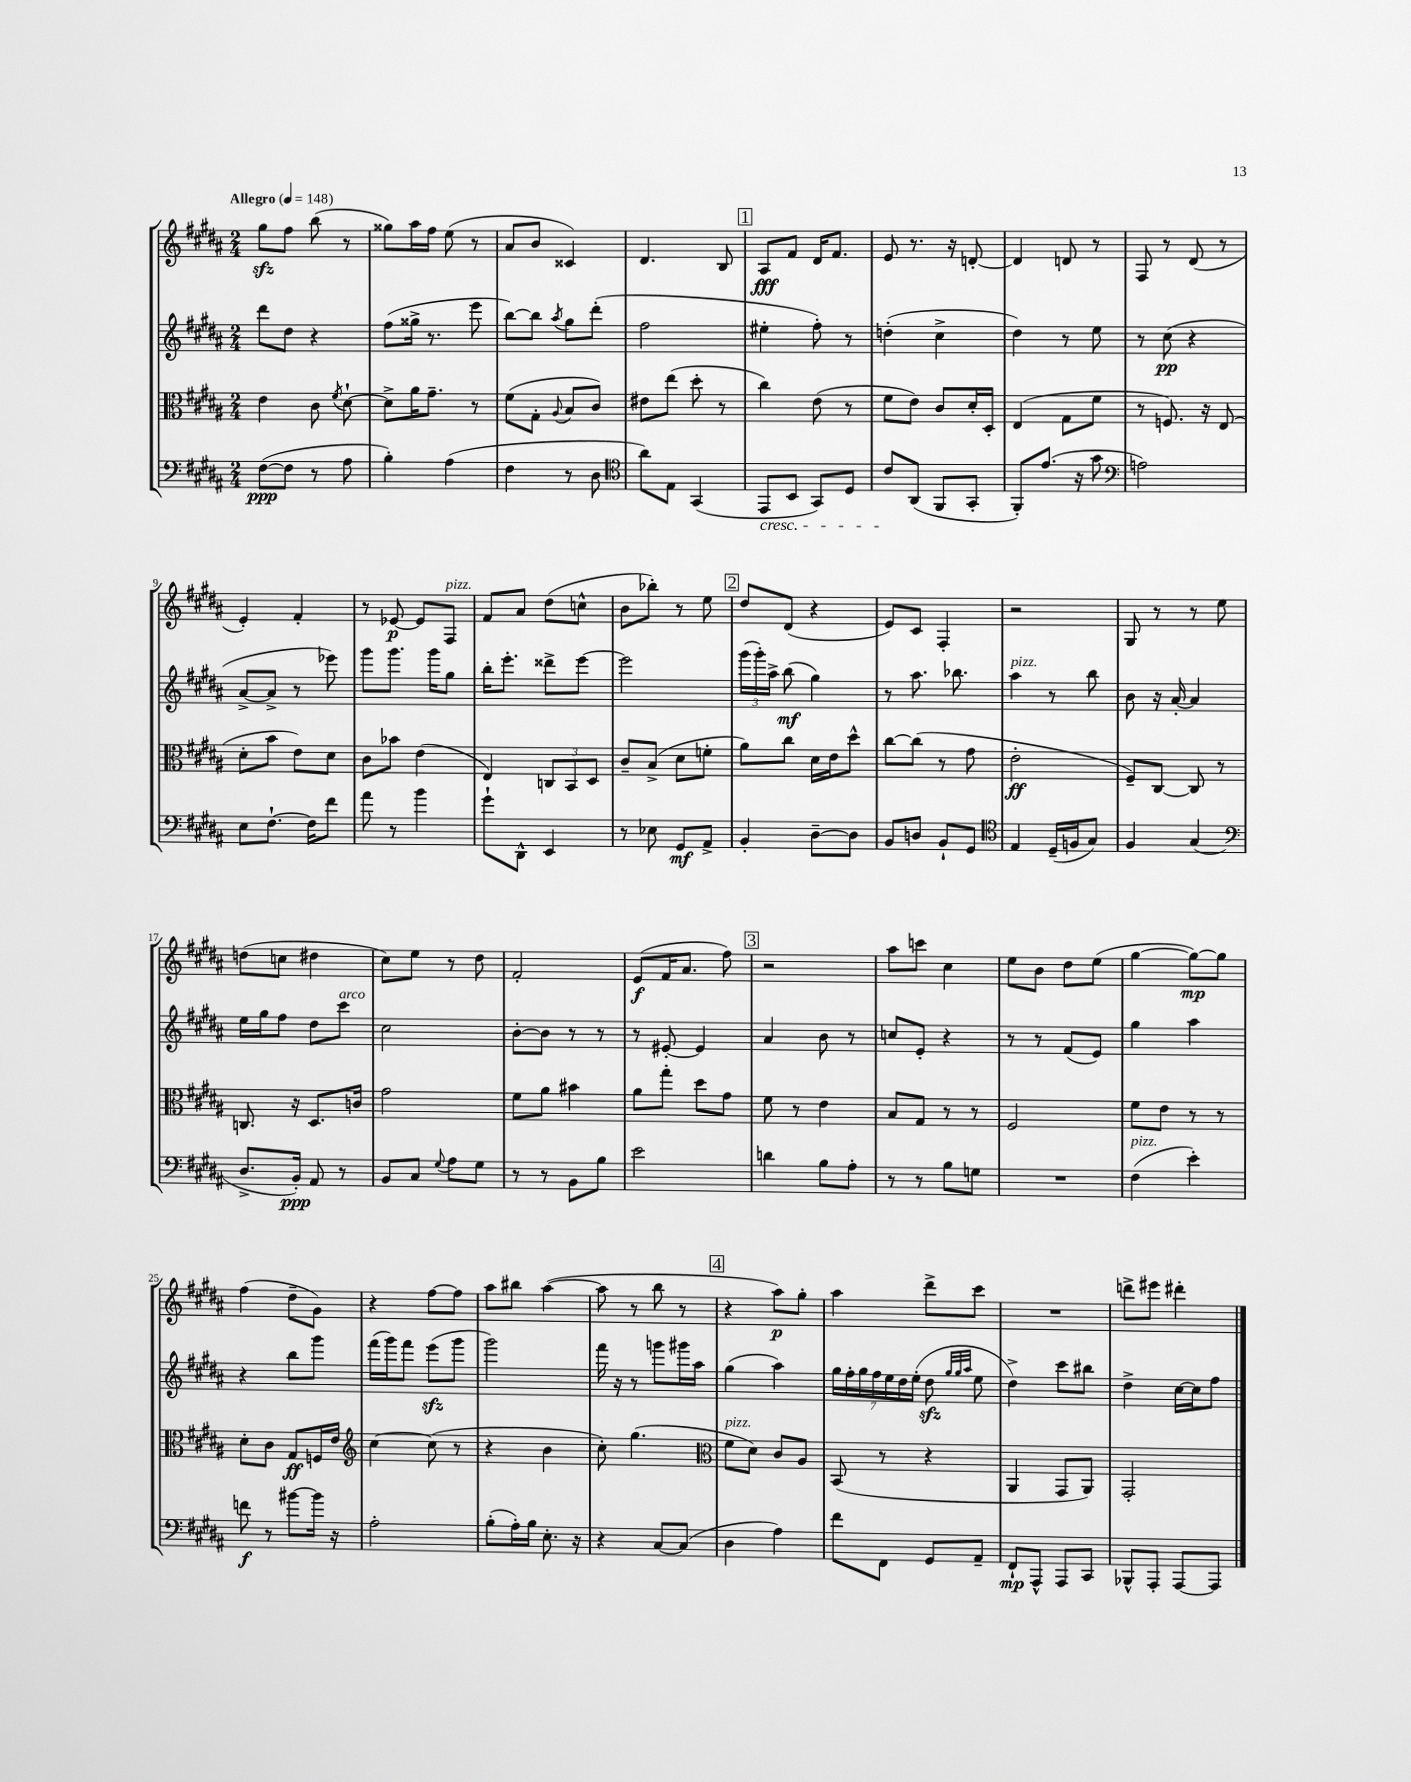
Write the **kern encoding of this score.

**kern	**dynam	**kern	**dynam	**kern	**dynam	**kern	**dynam
*part4	*part4	*part3	*part3	*part2	*part2	*part1	*part1
*staff4	*staff4	*staff3	*staff3	*staff2	*staff2	*staff1	*staff1
*clefF4	*	*clefC3	*	*clefG2	*	*clefG2	*
*k[f#c#g#d#a#]	*	*k[f#c#g#d#a#]	*	*k[f#c#g#d#a#]	*	*k[f#c#g#d#a#]	*
*M2/4	*	*M2/4	*	*M2/4	*	*M2/4	*
*MM148	*	*MM148	*	*MM148	*	*MM148	*
=1	=1	=1	=1	=1	=1	=1	=1
!	!	!	!	!	!	!LO:TX:a:B:t=Allegro	!
([8F#\L	ppp	4e\	.	8ddd#\L	.	8gg#zz\L	.
8F#\J]	.	.	.	8dd#\J	.	8ff#\J	.
8r	.	8c#\	.	4r	.	(8bb\	.
.	.	8qf#/	.	.	.	.	.
8A#\	.	[8d#`\	.	.	.	8r	.
=2	=2	=2	=2	=2	=2	=2	=2
4B'\)	.	8d#^\L]	.	(8ff#\L	.	8gg##X\L)	.
.	.	16a#\K	.	16gg##X^\Jk	.	16aa#\L	.
.	.	8.g#~\J	.	8.r	.	16ff#\JJ	.
(4A#\	.	.	.	.	.	(8ee\	.
.	.	8r	.	8eee\	.	8r	.
=3	=3	=3	=3	=3	=3	=3	=3
4F#\	.	(8f#\L	.	[8bb\L)	.	8a#/L	.
.	.	8G#'\J	.	8bb\J]	.	8b/J	.
.	.	8qqA#/	.	8qaa#/	.	.	.
8r	.	8B/L	.	8gg#\L	.	4c##X/)	.
8D#\	.	8c#/J)	.	(8ddd#'\J	.	.	.
=4	=4	=4	=4	=4	=4	=4	=4
*clefC4	*	*	*	*	*	*	*
8a#\L)	.	8e#X\L	.	2ff#\	.	4.d#/	.
8E\J	.	(8ee\J	.	.	.	.	.
(4GG#/	.	8dd#'\	.	.	.	.	.
.	.	8r	.	.	.	8B/	.
!!LO:REH:place=s1:t=1
=5	=5	=5	=5	=5	=5	=5	=5
!LO:TX:b:i:t=cresc.	!	!	!	!	!	!	!
8EE/L	.	4cc#\)	.	4ee#X'\	.	8A#/L	fff
8BB/J	.	.	.	.	.	8f#/J	.
8GG#/L)	.	(8e\	.	8ff#'\)	.	16d#/KL	.
.	.	.	.	.	.	8.f#/J	.
8D#/J	.	8r	.	8r	.	.	.
=6	=6	=6	=6	=6	=6	=6	=6
8c#/L	.	8f#\L	.	(4ddn'\	.	8e/	.
(8AA#/J	.	8e\J)	.	.	.	8.r	.
8FF#/L	.	8c#/L	.	4cc#^\	.	.	.
.	.	.	.	.	.	16r	.
8GG#'/J	.	16d#'/L	.	.	.	[8dn'/	.
.	.	16D#'/JJ	.	.	.	.	.
=7	=7	=7	=7	=7	=7	=7	=7
8FF#'/L)	.	(4E/	.	4dd#\)	.	4d/]	.
(8.e/J	.	.	.	.	.	.	.
.	.	8G#\L	.	8r	.	8dn/	.
16r	.	.	.	.	.	.	.
8g#\	.	8f#\J	.	8ee\	.	8r	.
=8	=8	=8	=8	=8	=8	=8	=8
*clefF4	*	*	*	*	*	*	*
2An\)	.	8r	.	8r	.	8F#/	.
.	.	8.Fn/)	.	(8cc#\	pp	8r	.
.	.	.	.	4r	.	(8d#/	.
.	.	16r	.	.	.	.	.
.	.	(8E/	.	.	.	8r	.
!!LO:LB:g=z
=9	=9	=9	=9	=9	=9	=9	=9
8E\L	.	8d#'\L	.	[8a#^/L	.	4e'/)	.
[8.F#`\J	.	8b\J	.	8a#^/J]	.	.	.
.	.	8e\L)	.	8r	.	4f#'/	.
16F#\KL]	.	.	.	.	.	.	.
8f#\J	.	8d#\J	.	8eee-X\)	.	.	.
=10	=10	=10	=10	=10	=10	=10	=10
8a#\	.	8c#\L	.	8ggg#\L	.	8r	.
8r	.	8b-X\J	.	8.ggg#\J	.	[8e-X/	p
4b\	.	(4e\	.	.	.	8e-/L]	.
.	.	.	.	16ggg#\KL	.	.	.
!	!	!	!	!	!	!LO:TX:a:i:t=pizz.	!
.	.	.	.	8gg#\J	.	8F#/J	.
=11	=11	=11	=11	=11	=11	=11	=11
8g#`\L	.	4E/)	.	16bb'\KL	.	8f#/L	.
.	.	.	.	8.eee'\J	.	.	.
8DD#^^\J	.	.	.	.	.	8a#/J	.
4EE/	.	12Cn/L	.	8ddd##X^\L	.	(8dd#\L	.
.	.	12BB/	.	.	.	.	.
.	.	.	.	[8eee\J	.	8ccn^^\J	.
.	.	12D#/J	.	.	.	.	.
=12	=12	=12	=12	=12	=12	=12	=12
8r	.	8c#~/L	.	2eee\]	.	8b\L	.
8E-X\	.	(8B^/J	.	.	.	8bb-X'\J)	.
8GG#/L	mf	8d#\L	.	.	.	8r	.
8AA#^/J	.	8fn'\J	.	.	.	8ee\	.
!!LO:REH:place=s1:t=2
=13	=13	=13	=13	=13	=13	=13	=13
4BB'/	.	8a#\L)	.	(24ggg#\LL	.	8dd#/L	.
.	.	.	.	24ggg#'\)	.	.	.
.	.	.	.	24aa#^\JJ	.	.	.
.	.	8cc#\J	.	(8bb\	mf	(8d#/J	.
[8D#~\L	.	16d#\LL	.	4gg#\)	.	4r	.
.	.	16e\J	.	.	.	.	.
8D#\J]	.	8dd#^^\J	.	.	.	.	.
=14	=14	=14	=14	=14	=14	=14	=14
8BB/L	.	[8cc#\L	.	8r	.	8e/L)	.
8Dn/J	.	(8cc#\J]	.	8.aa#\	.	8c#/J	.
8BB`/L	.	8r	.	.	.	4F#'/	.
.	.	.	.	8.bb-X\	.	.	.
8GG#/J	.	8g#\	.	.	.	.	.
=15	=15	=15	=15	=15	=15	=15	=15
*clefC4	*	*	*	*	*	*	*
!	!	!	!	!LO:TX:a:i:t=pizz.	!	!	!
4E/	.	2e'\	ff	4aa#\	.	2r	.
(16D#~/LL	.	.	.	8r	.	.	.
16Fn/J	.	.	.	.	.	.	.
8G#/J)	.	.	.	8bb\	.	.	.
=16	=16	=16	=16	=16	=16	=16	=16
4F#/	.	8F#~/L)	.	8b\	.	8G#/	.
.	.	[8C#/J	.	16r	.	8r	.
.	.	.	.	[16a#'/	.	.	.
(4G#/	.	8C#/]	.	4a#/]	.	8r	.
.	.	8r	.	.	.	8ee\	.
!!LO:LB:g=z
=17	=17	=17	=17	=17	=17	=17	=17
*clefF4	*	*	*	*	*	*	*
8.D#^/L	.	8.Cn/	.	16ee\LL	.	(8ddn\L	.
.	.	.	.	16gg#\J	.	.	.
.	.	.	.	8ff#\J	.	8ccn\J	.
16BB'/Jk)	ppp	16r	.	.	.	.	.
8AA#/	.	8.D#/L	.	8dd#\L	.	4dd#X\	.
!	!	!	!	!LO:TX:a:i:t=arco	!	!	!
8r	.	.	.	8ccc#\J	.	.	.
.	.	16cn/Jk	.	.	.	.	.
=18	=18	=18	=18	=18	=18	=18	=18
8BB/L	.	2g#\	.	2cc#\	.	8cc#\L)	.
8C#/J	.	.	.	.	.	8ee\J	.
8qqG#/	.	.	.	.	.	.	.
8A#\L	.	.	.	.	.	8r	.
8G#\J	.	.	.	.	.	8dd#\	.
=19	=19	=19	=19	=19	=19	=19	=19
8r	.	8f#\L	.	[8b'\L	.	2f#'/	.
8r	.	8a#\J	.	8b\J]	.	.	.
8BB\L	.	4b#X\	.	8r	.	.	.
8B\J	.	.	.	8r	.	.	.
=20	=20	=20	=20	=20	=20	=20	=20
2e\	.	8a#\L	.	8r	.	(8e/L	f
.	.	8gg#'\J	.	[8e#X'/	.	16f#/K	.
.	.	.	.	.	.	8.a#/J	.
.	.	8dd#\L	.	4e#/]	.	.	.
.	.	8g#\J	.	.	.	8ff#\)	.
!!LO:REH:place=s1:t=3
=21	=21	=21	=21	=21	=21	=21	=21
4dn\	.	8f#\	.	4a#/	.	2r	.
.	.	8r	.	.	.	.	.
8B\L	.	4e\	.	8b\	.	.	.
8A#'\J	.	.	.	8r	.	.	.
=22	=22	=22	=22	=22	=22	=22	=22
8r	.	8B/L	.	8ccn/L	.	8aa#\L	.
8r	.	8G#/J	.	8e'/J	.	8cccn\J	.
8B\L	.	8r	.	4r	.	4cc#\	.
8Gn\J	.	8r	.	.	.	.	.
=23	=23	=23	=23	=23	=23	=23	=23
2r	.	2F#/	.	8r	.	8ee\L	.
.	.	.	.	8r	.	8b\J	.
.	.	.	.	(8f#/L	.	8dd#\L	.
.	.	.	.	8e/J)	.	(8ee\J	.
=24	=24	=24	=24	=24	=24	=24	=24
!LO:TX:a:i:t=pizz.	!	!	!	!	!	!	!
(4F#\	.	8f#\L	.	4gg#\	.	[4gg#\	.
.	.	8e\J	.	.	.	.	.
4e'\)	.	8r	.	4aa#\	.	8gg#\L_)	mp
.	.	8r	.	.	.	8gg#\J]	.
!!LO:LB:g=z
=25	=25	=25	=25	=25	=25	=25	=25
8fn\	f	8d#'\L	.	4r	.	(4ff#\	.
8r	.	8c#\J	.	.	.	.	.
[8b#X\L	.	8G#/L	ff	8bb\L	.	8dd#~\L	.
16b#\Jk]	.	16Fn/L	.	8ggg#\J	.	8g#\J)	.
16r	.	16e/JJ	.	.	.	.	.
=26	=26	=26	=26	=26	=26	=26	=26
*	*	*clefG2	*	*	*	*	*
2A#'\	.	[4cc#\	.	(16fff#\LL	.	4r	.
.	.	.	.	16ggg#\J)	.	.	.
.	.	.	.	8fff#\J	.	.	.
.	.	(8cc#\]	.	(8eeezz\L	.	[8ff#\L	.
.	.	8r	.	8ggg#\J	.	8ff#\J]	.
=27	=27	=27	=27	=27	=27	=27	=27
(8B'\L	.	4r	.	2ggg#\)	.	8aa#\L	.
16A#'\L)	.	.	.	.	.	8bb#X\J	.
16B\JJ	.	.	.	.	.	.	.
8.E'\	.	4b\	.	.	.	([4aa#\	.
16r	.	.	.	.	.	.	.
=28	=28	=28	=28	=28	=28	=28	=28
4r	.	8cc#'\)	.	16fff#\	.	8aa#\]	.
.	.	.	.	16r	.	.	.
.	.	(4.gg#\	.	8r	.	8r	.
[8C#/L	.	.	.	8gggn\L	.	8bb\	.
(8C#/J]	.	.	.	16ggg#X\L	.	8r	.
.	.	.	.	16aa#\JJ	.	.	.
!!LO:REH:place=s1:t=4
=29	=29	=29	=29	=29	=29	=29	=29
*	*	*clefC3	*	*	*	*	*
!	!	!LO:TX:a:i:t=pizz.	!	!	!	!	!
4D#\	.	8f#\L	.	(4gg#\	.	4r	.
.	.	8d#\J)	.	.	.	.	.
4A#\)	.	8c#/L	.	4aa#\)	.	8aa#\L)	p
.	.	8A#/J	.	.	.	8gg#'\J	.
=30	=30	=30	=30	=30	=30	=30	=30
8f#\L	.	(8BB/	.	28gg#\LL	.	4aa#\	.
.	.	.	.	28ff#'\	.	.	.
.	.	.	.	28gg#\	.	.	.
.	.	.	.	28ff#\	.	.	.
8FF#\J	.	8r	.	.	.	.	.
.	.	.	.	28ee\	.	.	.
.	.	.	.	28dd#\	.	.	.
.	.	.	.	(28ee'\JJ	.	.	.
8GG#/L	.	4r	.	8dd#zz\	.	8ddd#^\L	.
.	.	.	.	32qqgg#/LLL	.	.	.
.	.	.	.	32qqgg#/	.	.	.
.	.	.	.	32qqaa#/JJJ	.	.	.
8AA#~/J	.	.	.	8ee\	.	8ccc#\J	.
=31	=31	=31	=31	=31	=31	=31	=31
8FF#`/L	mp	4AA#/	.	4dd#^\)	.	2r	.
8AAA#^^/J	.	.	.	.	.	.	.
8AAA#/L	.	8GG#/L	.	8ccc#\L	.	.	.
8CC#/J	.	8AA#/J)	.	8bb#X\J	.	.	.
=32	=32	=32	=32	=32	=32	=32	=32
8BBB-X^^/L	.	2GG#'/	.	4dd#^\	.	8dddn^\L	.
8AAA#'/J	.	.	.	.	.	8eee#X\J	.
[8AAA#/L	.	.	.	[16cc#\LL	.	4ddd#X'\	.
.	.	.	.	16cc#\J]	.	.	.
8AAA#/J]	.	.	.	8ff#\J	.	.	.
==	==	==	==	==	==	==	==
*-	*-	*-	*-	*-	*-	*-	*-
